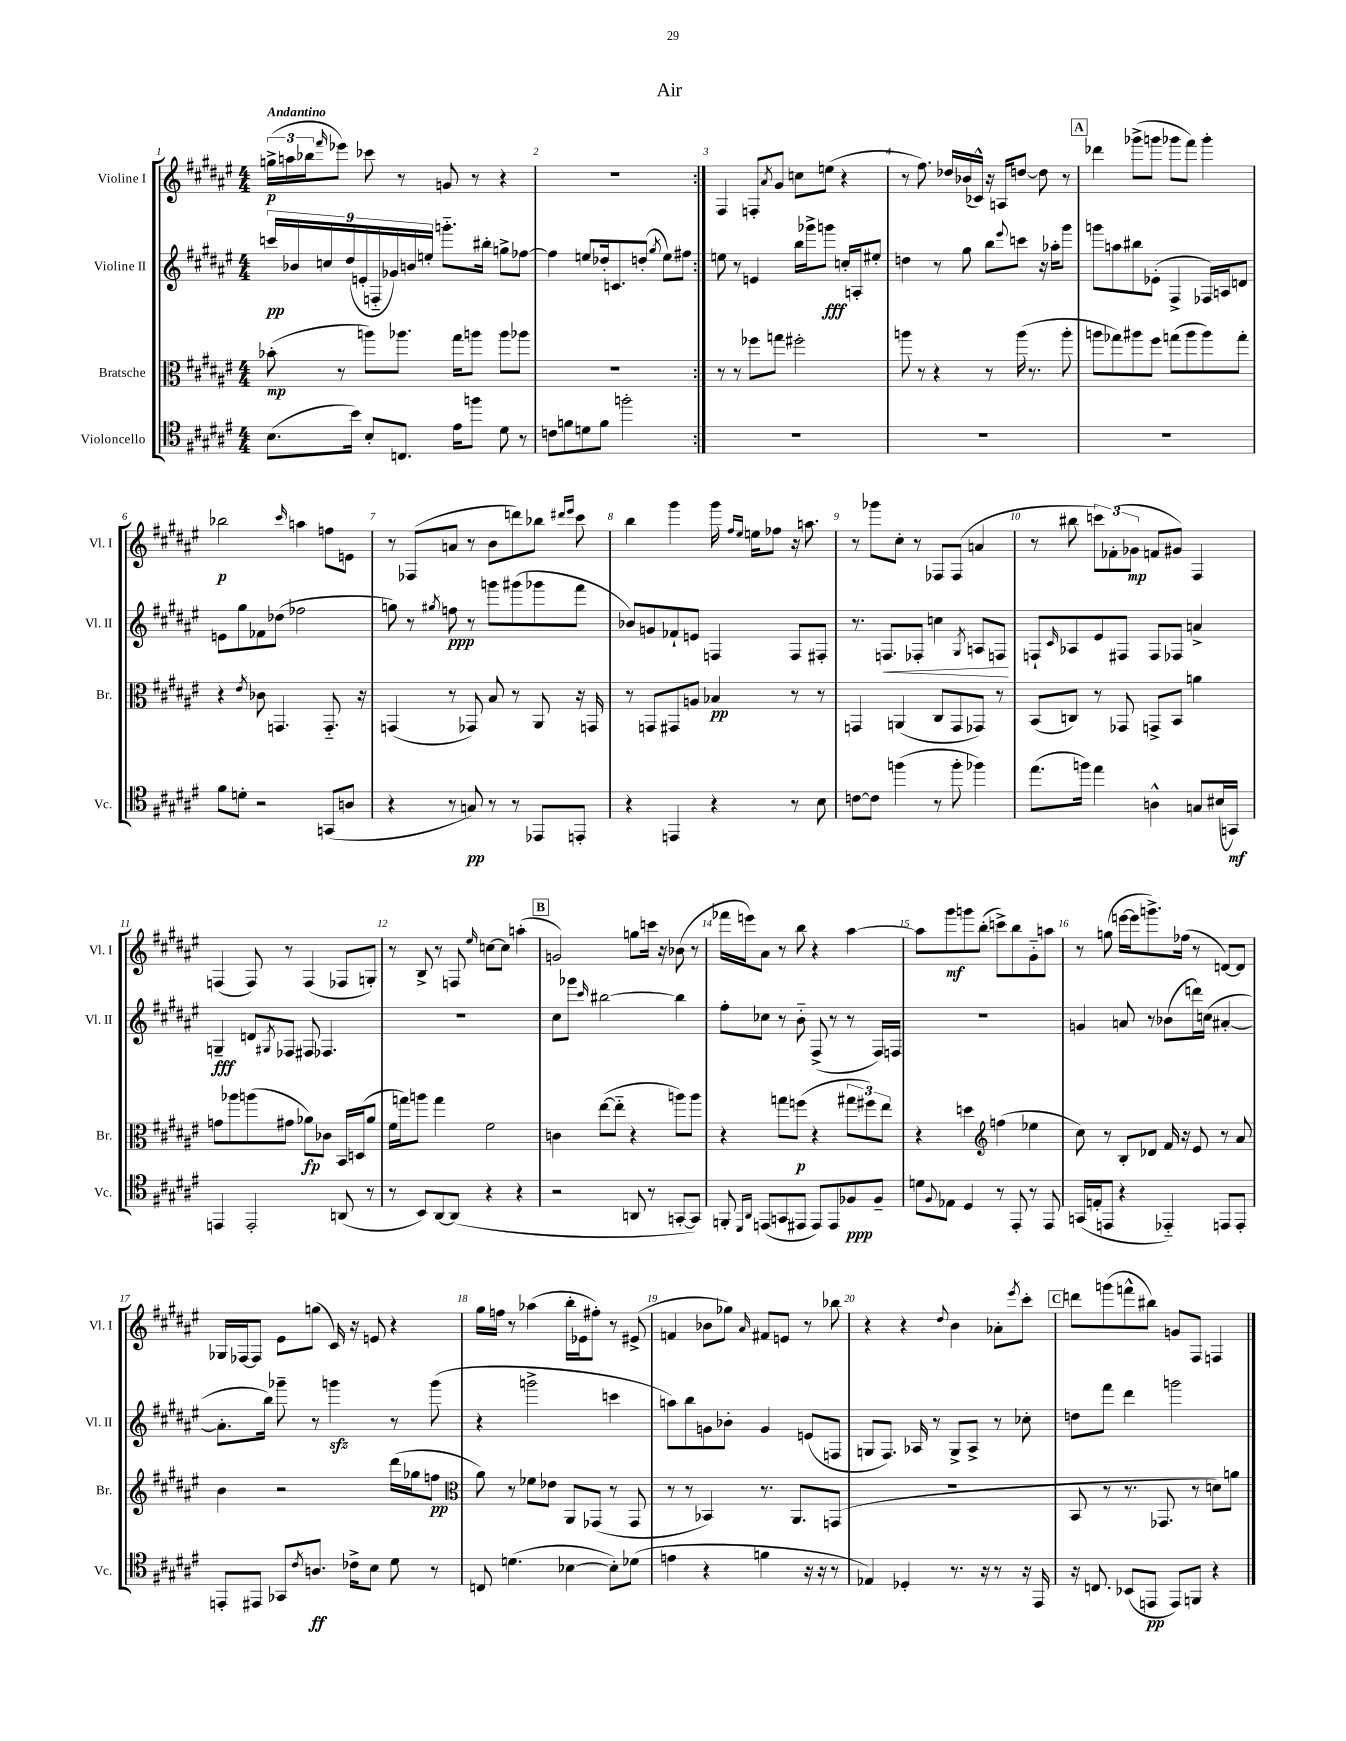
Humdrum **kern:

**kern	**dynam	**kern	**dynam	**kern	**dynam	**kern	**dynam
*part4	*part4	*part3	*part3	*part2	*part2	*part1	*part1
*staff4	*staff4	*staff3	*staff3	*staff2	*staff2	*staff1	*staff1
*I"Violoncello	*	*I"Bratsche	*	*I"Violine II	*	*I"Violine I	*
*I'Vc.	*	*I'Br.	*	*I'Vl. II	*	*I'Vl. I	*
*clefC4	*	*clefC3	*	*clefG2	*	*clefG2	*
*k[f#c#g#d#a#e#]	*	*k[f#c#g#d#a#e#]	*	*k[f#c#g#d#a#e#]	*	*k[f#c#g#d#a#e#]	*
*M4/4	*	*M4/4	*	*M4/4	*	*M4/4	*
=1	=1	=1	=1	=1	=1	=1	=1
!	!	!	!	!	!	!LO:TX:a:B:t=Andantino	!
(8.B\L	.	(8b-X'\	mp	18cccn/LL	pp	(24ggn^\LL	p
.	.	.	.	.	.	24aan\	.
.	.	.	.	18b-X/	.	.	.
.	.	.	.	.	.	24bb-X\J	.
.	.	.	.	18ccn/	.	.	.
.	.	.	.	.	.	16qqfff#/	.
.	.	8r	.	.	.	8eee-X\J)	.
.	.	.	.	(18dd#/	.	.	.
16b\Jk)	.	.	.	.	.	.	.
.	.	.	.	18en'/	.	.	.
8B'/L	.	8aan\L)	.	.	.	8ccc-X\	.
.	.	.	.	18Fn/	.	.	.
.	.	.	.	18g-X/)	.	.	.
8.Cn/J	.	8.aa-X\J	.	.	.	8r	.
.	.	.	.	18bn/	.	.	.
.	.	.	.	18een'/JJ	.	.	.
.	.	.	.	8.gggn\L	.	8gn/	.
16e#\KL	.	16gg#\KL	.	.	.	.	.
8ffn\J	.	8aan\J	.	.	.	8r	.
.	.	.	.	16bb#X'\Jk	.	.	.
8d#\	.	8aa\L	.	8ggn^\L	.	4r	.
8r	.	8aa-X\J	.	[8ff-X\J	.	.	.
=2	=2	=2	=2	=2	=2	=2	=2
8cn\L	.	1r	.	4ff-\]	.	1r	.
8fn\	.	.	.	.	.	.	.
8dn\	.	.	.	8een/L	.	.	.
8f\J	.	.	.	16dd-X'/k	.	.	.
.	.	.	.	8.cn/	.	.	.
2ffn'\	.	.	.	.	.	.	.
.	.	.	.	(8ddn'/J	.	.	.
.	.	.	.	8qgg#/	.	.	.
.	.	.	.	8ee\L)	.	.	.
.	.	.	.	8ff#X\J	.	.	.
=3:|!	=3:|!	=3:|!	=3:|!	=3:|!	=3:|!	=3:|!	=3:|!
1r	.	8r	.	8een\	.	4F#/	.
.	.	8r	.	8r	.	.	.
.	.	8ff-X\L	.	4en/	.	8Fn'/L	.
.	.	.	.	.	.	8qa#/	.
.	.	8ggn\J	.	.	.	8g#/J	.
.	.	2ff#X'\	.	16bb\LL	.	8ccn\L	.
.	.	.	.	16ggg-X^\J	.	.	.
.	.	.	.	8gggn\J	fff	(8een\J	.
.	.	.	.	16ccn'/LL	.	4r	.
.	.	.	.	16An'/J	.	.	.
.	.	.	.	8ee#X'/J	.	.	.
=4	=4	=4	=4	=4	=4	=4	=4
1r	.	8aan\	.	4ddn\	.	8r	.
.	.	8r	.	.	.	8.ff#\)	.
.	.	4r	.	8r	.	.	.
.	.	.	.	.	.	16dd-X/LL	.
.	.	.	.	8gg#\	.	(16b-X/	.
.	.	.	.	.	.	16c-X^^/JJ)	.
.	.	8r	.	8bb\L	.	16r	.
.	.	.	.	.	.	16An/KL	.
.	.	.	.	8qqeee#/	.	.	.
.	.	(16aa\	.	8cccn\J	.	[8ddn/J	.
.	.	8.r	.	.	.	.	.
.	.	.	.	16r	.	8dd\]	.
.	.	.	.	16aa-X'\KL	.	.	.
.	.	8aa'\	.	8ggg#\J	.	8r	.
!!LO:REH:place=s1:t=A
=5	=5	=5	=5	=5	=5	=5	=5
1r	.	8aan\L	.	8gggn\L	.	4ddd-X\	.
.	.	8gg-X\)	.	8aan\	.	.	.
.	.	8aa#X\	.	8bb#X\	.	(8ggg-X^\L	.
.	.	8ff#\J	.	(8e-X'\J	.	8gggn\J	.
.	.	(8ggn\L	.	4F#^/	.	8ggg-X\L	.
.	.	8aa#\	.	.	.	8fff#\J)	.
.	.	8aa#\)	.	16F-X/LL)	.	4ggg-'\	.
.	.	.	.	16An/J	.	.	.
.	.	8gg'\J	.	8dn/J	.	.	.
!!LO:LB:g=z
=6	=6	=6	=6	=6	=6	=6	=6
8f#\L	.	4r	.	8en\L	.	2bb-X\	p
8dn'\J	.	.	.	8gg#\	.	.	.
.	.	8qe#/	.	.	.	.	.
2r	.	8c-X\	.	8f-X\	.	.	.
.	.	4.GGn/	.	(8dd-X\J	.	.	.
.	.	.	.	.	.	16qqccc#/	.
.	.	.	.	2ff-X\	.	4aan\	.
(8GGn/L	.	8.GG/	.	.	.	8ffn\L	.
8An/J	.	.	.	.	.	8en\J	.
.	.	16r	.	.	.	.	.
=7	=7	=7	=7	=7	=7	=7	=7
4r	.	(4GGn/	.	8ggn\)	.	8r	.
.	.	.	.	8r	.	(8F-X/L	.
.	.	.	.	8qgg#X/	.	.	.
8r	.	8r	.	8ffn\	ppp	8an/J	.
8Gn/)	pp	8GG-X/)	.	8r	.	8r	.
8r	.	8B/	.	8gggn\L	.	8b\L	.
8r	.	8r	.	(8ggg#X\	.	8dddn\)	.
8EE-X/L	.	8AA#/	.	8ggg-X\	.	8bb-X\J	.
.	.	.	.	.	.	16qqddd#X/LL	.
.	.	.	.	.	.	16qqeee#/JJ	.
8EEn'/J	.	16r	.	8fff#\J	.	8ccc#\	.
.	.	16GGn/	.	.	.	.	.
=8	=8	=8	=8	=8	=8	=8	=8
4r	.	8r	.	8b-X/L)	.	4bb\	.
.	.	8GGn/L	.	8gn/	.	.	.
4EEn/	.	8GG#X/	.	8f-X`/	.	4ggg#\	.
.	.	8An/J	.	8en/J	.	.	.
4r	.	4B-X/	pp	4Fn/	.	16ggg#\	.
.	.	.	.	.	.	16qqff#/LL	.
.	.	.	.	.	.	16qqee#/JJ	.
.	.	.	.	.	.	16een\KL	.
.	.	.	.	.	.	8ff-X\J	.
8r	.	8r	.	8F/L	.	16r	.
.	.	.	.	.	.	8.aan\	.
8B\	.	8r	.	8F#X'/J	.	.	.
=9	=9	=9	=9	=9	=9	=9	=9
[8cn\L	.	4GGn/	.	8.r	.	8r	.
8c\J]	.	.	.	.	.	8ggg-X\L	.
!	!	!	!	!	!LO:HP:b	!	!
.	.	.	.	8.Fn/L	<	.	.
(4ffn\	.	(4AAn/	.	.	.	8cc#'\J	.
.	.	.	.	8F-X'/J	.	8r	.
8r	.	8C#/L	.	4ccn\	.	8F-X/L	.
8ff'\	.	8GG/	.	.	.	(8F-/J	.
.	.	.	.	8qG#/	.	.	.
4ff-X\)	.	8GG-X/J)	.	8An/L	.	4an/	.
.	.	8r	.	8Fn/J	.	.	.
.	.	.	.	.	[	.	.
=10	=10	=10	=10	=10	=10	=10	=10
(8.ee#\L	.	(8BB/L	.	8Fn`/L	.	8r	.
.	.	.	.	16qqc#/	.	.	.
.	.	8Cn/J)	.	8A-X/	.	8bb#X\	.
16ffn\Jk)	.	.	.	.	.	.	.
4ee#\	.	8r	.	8e#/	.	12cccn\L)	.
.	.	.	.	.	.	(12f-X'\	.
.	.	8GG-X/	.	8F#X/J	.	.	.
.	.	.	.	.	.	12g-X\J	mp
4An^^\	.	8GGn^/L	.	8F#/L	.	8fn/L	.
.	.	8BB/J	.	8F-X/J	.	8g#X/J)	.
8Gn/L	.	4an\	.	4an^/	.	4F#/	.
(16B#X/L	.	.	.	.	.	.	.
16GGn/JJ)	mf	.	.	.	.	.	.
!!LO:LB:g=z
=11	=11	=11	=11	=11	=11	=11	=11
4EEn/	.	8gn\L	.	4Gn~/	fff	(4Fn/	.
.	.	8aa-X\	.	.	.	.	.
2EE'/	.	(8aan\	.	8dn/L	.	8F/)	.
.	.	.	.	8qG#X/	.	.	.
.	.	8g#X\J	.	8F-X/J	.	8r	.
.	.	8a-X\L)	fp	8F#X/	.	(4F/	.
.	.	8c-X\J	.	4.F-X/	.	.	.
(8AAn/	.	16BB/LL	.	.	.	8F-X/L	.
.	.	(16Dn/J	.	.	.	.	.
8r	.	8a-/J	.	.	.	8Gn'/J)	.
=12	=12	=12	=12	=12	=12	=12	=12
8r	.	16f#\LL	.	1r	.	8r	.
.	.	16ggn\J)	.	.	.	.	.
8BB/L)	.	8aan\J	.	.	.	8B^/	.
[8AA#/	.	4gg\	.	.	.	8r	.
(8AA#/J]	.	.	.	.	.	8Fn/	.
.	.	.	.	.	.	16qqee#/	.
4r	.	2f#\	.	.	.	[8ccn\L	.
.	.	.	.	.	.	8cc\J]	.
4r	.	.	.	.	.	(4aan'\	.
!!LO:REH:place=s1:t=B
=13	=13	=13	=13	=13	=13	=13	=13
2r	.	4cn\	.	8cc#\L	.	2gn/)	.
.	.	.	.	8ggg-X\J	.	.	.
.	.	.	.	16qqccc#/	.	.	.
.	.	([8ee#\L	.	[2bb#X\	.	.	.
.	.	8ee#\J]	.	.	.	.	.
8AAn/	.	4r	.	.	.	8ggn\L	.
8r	.	.	.	.	.	16cccn\Jk	.
.	.	.	.	.	.	16r	.
[8GGn'/L	.	8aan\L)	.	4bb#\]	.	(8b-X\	.
8GG/J])	.	8aa\J	.	.	.	8r	.
=14	=14	=14	=14	=14	=14	=14	=14
8FFn'/	.	4r	.	8ff#'\L	.	16fff-X\LL	.
.	.	.	.	.	.	16eeen\J)	.
16qqDD#/LL	.	.	.	.	.	.	.
16qqAA#/JJ	.	.	.	.	.	.	.
(8EEn/L	.	.	.	8cc-X\J	.	8a#\J	.
8GGn/	.	8ggn\L	.	8r	.	8r	.
8EE#X/J	.	(8ffn\J	p	8b\	.	8bb\	.
8EE#/L)	.	4r	.	(8F#^/	.	4r	.
8EE#/	.	.	.	8r	.	.	.
8F-X/	ppp	12gg#X\L	.	8r	.	[4aa#\	.
.	.	12ff#X\)	.	.	.	.	.
8F-~/J	.	.	.	16F#/LL)	.	.	.
.	.	12ee#\J	.	.	.	.	.
.	.	.	.	16Fn/JJ	.	.	.
=15	=15	=15	=15	=15	=15	=15	=15
8dn\L	.	4r	.	1r	.	8aa#\L]	.
8qqF#/	.	.	.	.	.	.	.
8E-X\J	.	.	.	.	.	8ggg#\	mf
4D#/	.	4ddn\	.	.	.	8gggn\	.
.	.	.	.	.	.	(8bb'\J	.
*	*	*clefG2	*	*	*	*	*
8r	.	(4ffn\	.	.	.	8cccn^\L)	.
8EE#'/	.	.	.	.	.	8bb\	.
8r	.	4ee-X\	.	.	.	8g#\	.
8EE#/	.	.	.	.	.	8aan\J	.
=16	=16	=16	=16	=16	=16	=16	=16
(16GGn/LL	.	8cc#\)	.	4gn/	.	8r	.
16En'/J	.	.	.	.	.	.	.
8EEn/J	.	8r	.	.	.	(8ggn\	.
4r	.	8B'/L	.	8an/	.	[16eeen\LL	.
.	.	.	.	.	.	16eee\J]	.
.	.	8d-X/J	.	8r	.	8.gggn^\)	.
4EE-X/)	.	16f#/	.	(8b-X\L	.	.	.
.	.	16r	.	.	.	(16ff-X\Jk	.
.	.	8e#/	.	16dddn\L)	.	8r	.
.	.	.	.	(16ccn\JJ	.	.	.
8EEn/L	.	8r	.	[4a#X'/	.	[8dn/L)	.
8EE'/J	.	8a#/	.	.	.	8d/J]	.
!!LO:LB:g=z
=17	=17	=17	=17	=17	=17	=17	=17
8EEn'/L	.	4b\	.	8.a#'\L]	.	16G-X/LL	.
.	.	.	.	.	.	[16F-X/J	.
8EE#X/J	.	.	.	.	.	8F-/J]	.
.	.	.	.	16bb\Jk)	.	.	.
8GG-X/L	.	2r	.	8ggg-X~\	.	8e#\L	.
8qc#/	.	.	.	.	.	.	.
8.An/J	ff	.	.	8r	.	(8ggn\J	.
.	.	.	.	4gggnzz\	.	16c#/)	.
16c-X^\KL	.	.	.	.	.	16r	.
8B\J	.	.	.	.	.	8en/	.
8d#\	.	(16ddd#\LL	.	8r	.	4r	.
.	.	16gg-X\J	.	.	.	.	.
8r	.	8ffn\J	pp	(8ggg\	.	.	.
=18	=18	=18	=18	=18	=18	=18	=18
*	*	*clefC3	*	*	*	*	*
8Cn/	.	8a#\)	.	4r	.	16gg#\LL	.
.	.	.	.	.	.	16ffn\JJ	.
(4.dn\	.	8r	.	.	.	8r	.
.	.	8f-X\L	.	2gggn^\	.	(4aa-X\	.
.	.	8e-X\J	.	.	.	.	.
[4B-X\	.	8AA#/L	.	.	.	16bb'\LL	.
.	.	.	.	.	.	16e-X\J	.
.	.	(8GG-X/J	.	.	.	8ff#X'\J)	.
8B-'\L])	.	8r	.	4cccn\	.	8r	.
(8d-X\J	.	8GG-/	.	.	.	(8e#X^/	.
=19	=19	=19	=19	=19	=19	=19	=19
4en\	.	8r	.	8aan\L)	.	4fn/	.
.	.	8r	.	8bb\	.	.	.
4r	.	4BB-X/)	.	8gn\	.	8b-X\L	.
.	.	.	.	8b-X'\J	.	8gg-X\J)	.
.	.	.	.	.	.	16qqa#/	.
4fn\	.	8.r	.	4g/	.	8f#X/L	.
.	.	.	.	.	.	8en/J	.
.	.	8.AA#/L	.	.	.	.	.
16r	.	.	.	(8en/L	.	8r	.
16r	.	.	.	.	.	.	.
8r	.	(8GGn/J	.	8Fn/J	.	8bb-X\	.
=20	=20	=20	=20	=20	=20	=20	=20
4E-X/)	.	1r	.	8Gn/L	.	4r	.
.	.	.	.	8.F#/J)	.	.	.
4D-X'/	.	.	.	.	.	4r	.
.	.	.	.	16A-X/	.	.	.
.	.	.	.	8r	.	.	.
.	.	.	.	.	.	8qqdd#/	.
8.r	.	.	.	8G^/L	.	4b\	.
.	.	.	.	8A-^/J	.	.	.
16r	.	.	.	.	.	.	.
8r	.	.	.	8r	.	8a-X'\L	.
.	.	.	.	.	.	8qeee#/	.
16r	.	.	.	8cc-X'\	.	8ccc#'\J	.
16EE#/	.	.	.	.	.	.	.
!!LO:REH:place=s1:t=C
=21	=21	=21	=21	=21	=21	=21	=21
16r	.	8BB/	.	8ddn\L	.	8dddn\L	.
8.Cn/	.	.	.	.	.	.	.
.	.	8r	.	8fff#\J	.	(8gggn\	.
(8BB-X/L	.	8.r	.	4ddd#\	.	8fffn^^\	.
8EEn/J	pp	.	.	.	.	8bb#X\J)	.
.	.	8.GG-X/	.	.	.	.	.
8EE/L)	.	.	.	2gggn\	.	8gn/L	.
8FFn/J	.	8r	.	.	.	8F#/J	.
4r	.	8dn\L)	.	.	.	4Fn/	.
.	.	8an\J	.	.	.	.	.
==	==	==	==	==	==	==	==
*-	*-	*-	*-	*-	*-	*-	*-
